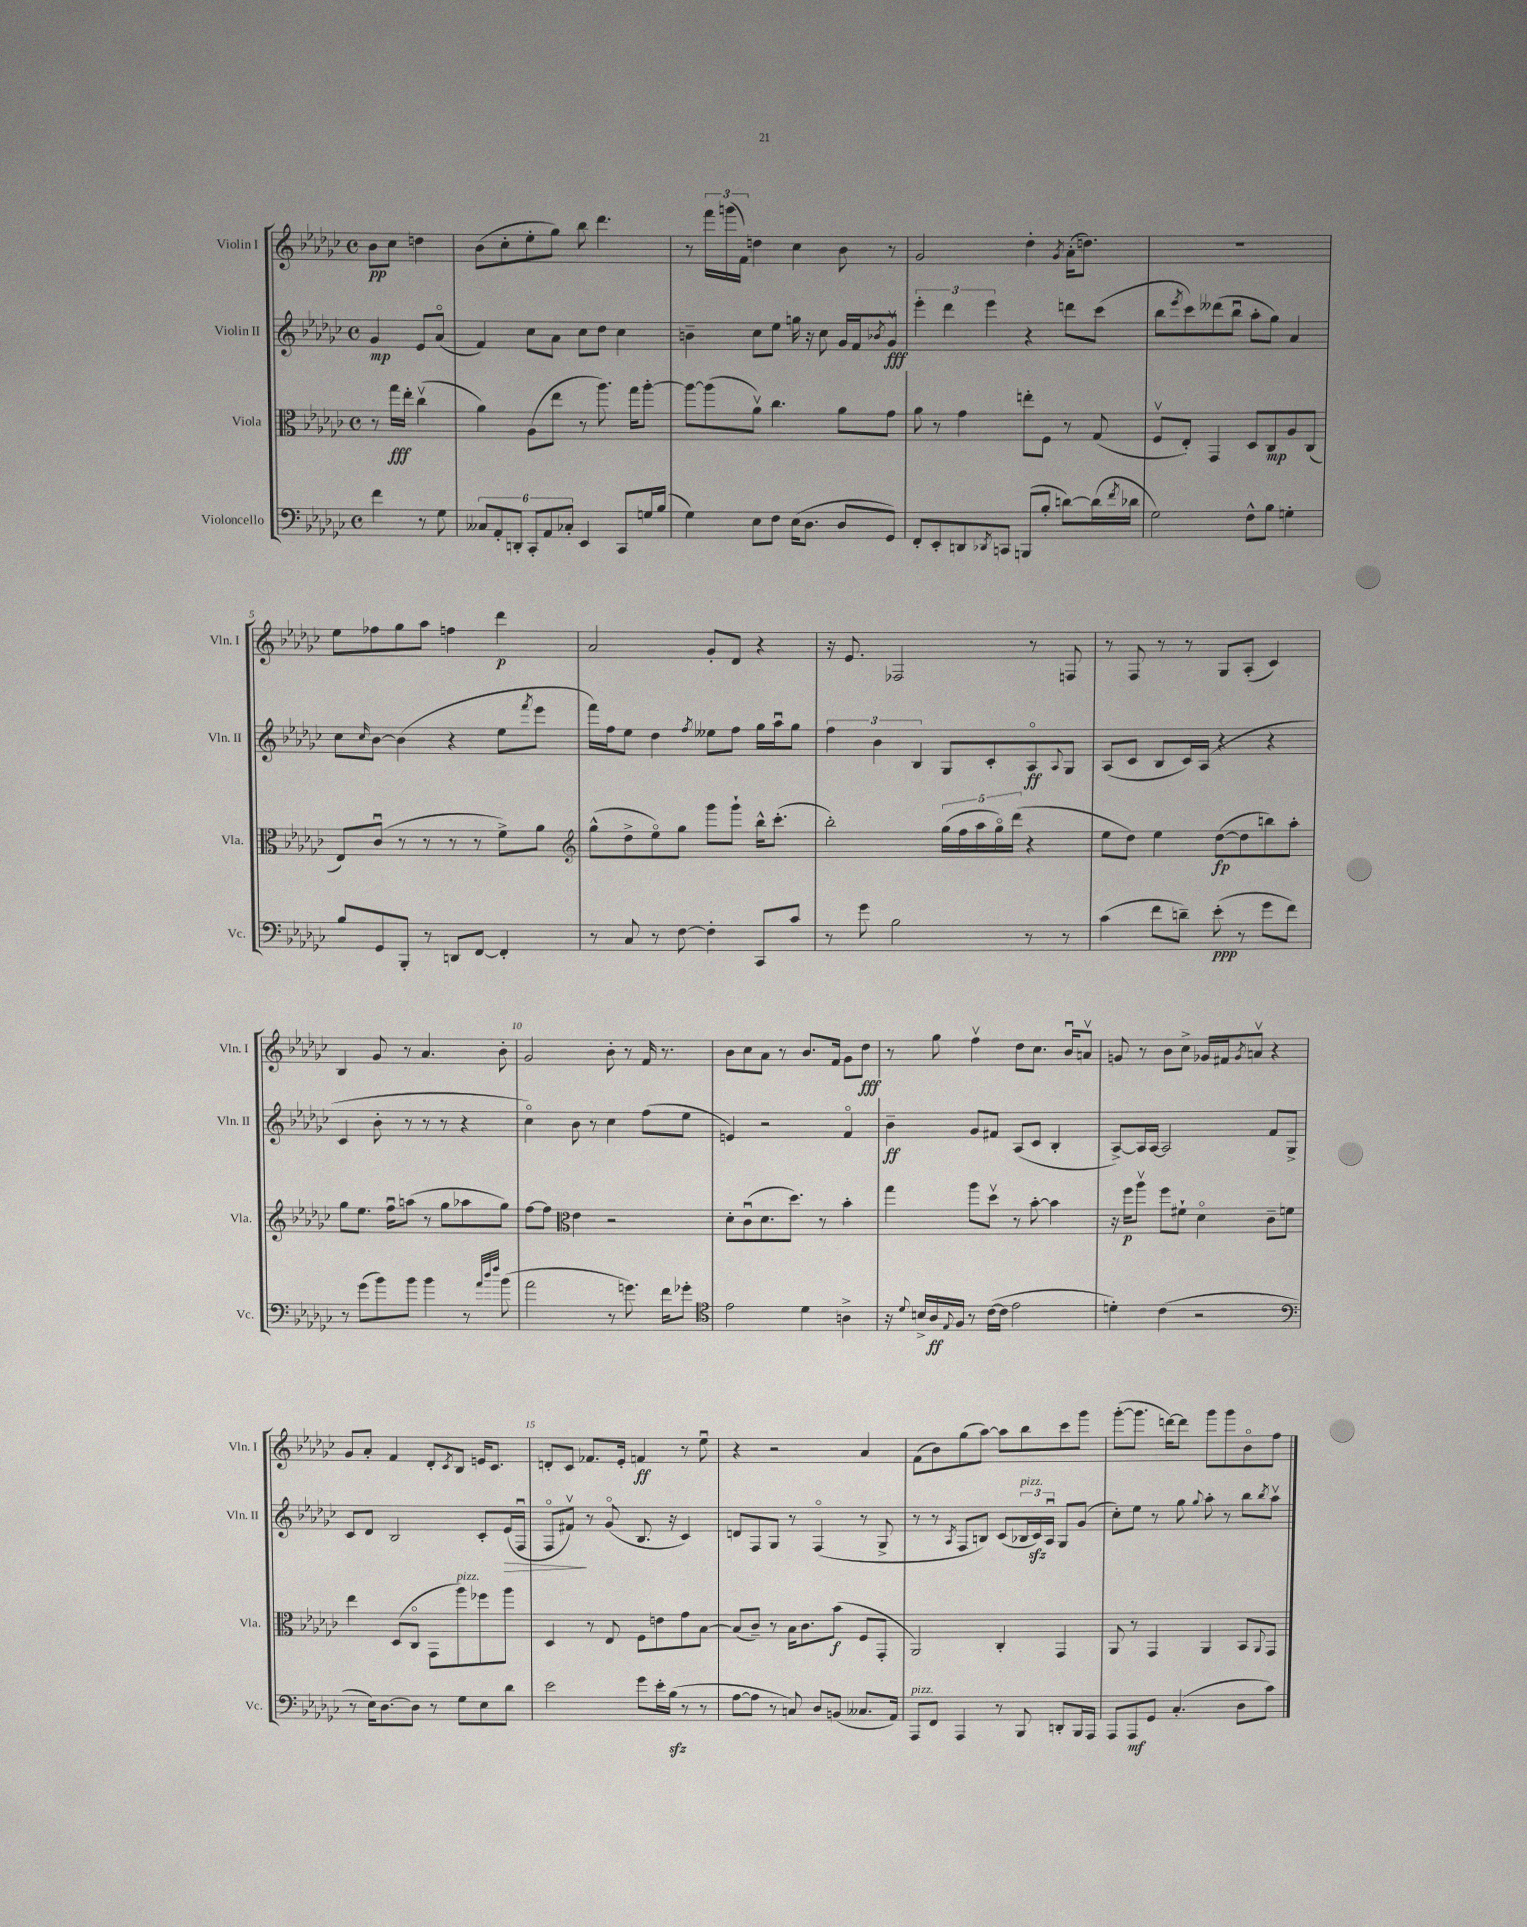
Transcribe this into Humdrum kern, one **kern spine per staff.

**kern	**kern	**kern	**kern
*staff4	*staff3	*staff2	*staff1
*clefF4	*clefC3	*clefG2	*clefG2
*k[b-e-a-d-g-c-]	*k[b-e-a-d-g-c-]	*k[b-e-a-d-g-c-]	*k[b-e-a-d-g-c-]
*M4/4	*M4/4	*M4/4	*M4/4
*met(c)	*met(c)	*met(c)	*met(c)
4f	8r	4g-	8b-
.	16gg-	.	8cc-
.	16ee-'	.	.
8r	(4cc-v	8e-	4dd
8G-	.	(8a-o	.
=	=	=	=
12C--	4a-)	4f)	(8b-
12AA-'	.	.	.
.	.	.	8cc-'
12DD'	.	.	.
12CC-'	(8A-	8cc-	8ee-'
12AA-	.	.	.
.	8ee-	8a-	8gg-)
12C-'	.	.	.
4EE-	8r	8cc-	8bb-
.	8.aa-)	8dd-	4.ddd-
8CC-	.	4cc-	.
.	16gg-	.	.
16G	[8aa-'	.	.
(16B-	.	.	.
=	=	=	=
4G-)	8aa-_	4b~	8r
.	(8aa-]	.	24fff
.	.	.	(24ggg
.	.	.	24f)
8E-	8a-v)	8cc-	4dd
8F	4.cc-	8ee-	.
(16E-	.	16gg	4cc-
8.D-	.	16r	.
.	.	8cc-	.
8D-	8a-	16g-	8b-
.	.	16f	.
.	.	8qb-	.
8GG-)	8g-	8g-v	8r
=	=	=	=
8FF'	8a-	6eee-'	2g-
8EE-'	8r	.	.
.	.	6ddd-	.
8DD	4g-	.	.
.	.	6eee-	.
8qDD-	.	.	.
8CC	.	.	.
(8BBB	8ee'	4r	4dd-'
8B-'	8F	.	.
.	.	.	8qg-
[8d)	8r	8ddd	(16a-'
.	.	.	8.dd)
(16d]	(8G-	(8ccc-	.
8qf	.	.	.
16d-	.	.	.
=	=	=	=
2G-)	8Fv	8bb-	1r
.	.	8qeee-	.
.	8E-')	8ccc-)	.
.	4GG-	(8ddd--	.
.	.	8bb-u	.
8F^^	8D-	8aa-'	.
8B-	8C-	8gg-)	.
4G'	8A-	4a-	.
.	(8C-	.	.
=	=	=	=
8B-	8E-)	8cc-	8ee-
.	.	16qqcc-	.
8GG-	(8c-u	[8b-	8ff-
8BBB-'	8r	(4b-]	8gg-
8r	8r	.	8aa-
8DD	8r	4r	4ff
[8FF	8r	.	.
4FF']	8f^)	8ee-	4ddd-
.	.	8qfff	.
.	8a-	8eee-	.
=	=	=	=
*	*clefG2	*	*
8r	(8gg-^^	16fff)	2a-
.	.	16ff	.
8C-	8dd-^	8ee-	.
8r	8ee-o)	4dd-	.
[8F	8gg-	.	.
.	.	8qff	.
4F']	8ggg-	8ee--	8g-'
.	8ggg-`	8ff	8d-
8CC-	16bb-^^	16gg-	4r
.	(8.ccc-'	16aa-u	.
8c-	.	8gg-	.
=	=	=	=
8r	2bb-')	6ff	16r
.	.	.	8.e-
8g-	.	.	.
.	.	6b-	.
2B-	.	.	2F-
.	.	6B-	.
.	(20gg-	8G-	.
.	20ff	.	.
.	20aa-	.	.
.	.	8c-'	.
.	20gg-o)	.	.
.	(20ddd-	.	.
8r	4r	8A-o	8r
.	.	8qqA-	.
8r	.	8G-	8F
=	=	=	=
(4c-	8ee-	(8A-	8r
.	8dd-)	8c-	8F
8f	4ee-	8B-	8r
8d~)	.	16c-)	8r
.	.	(16A-	.
(8e-'	([8dd-	4r	8G-
8r	8dd-]	.	(8A-'
8g-	8bb)	4r	4c-)
8f)	8aa-'	.	.
=	=	=	=
8r	8gg-	4c-	4B-
(8g-	8.ee-	.	.
8b-)	.	8b-'	8g-
.	16ffu	.	.
8b-	(8aa	8r	8r
4b-	8r	8r	4.a-
.	8gg-	8r	.
8r	8aa-	4r	.
32qqa-	.	.	.
32qqdd-	.	.	.
32qqff	.	.	.
(8b-	8gg-)	.	8b-'
=	=	=	=
2a-	[8ff	4cc-o)	2g-
.	8ff]	.	.
*	*clefC3	*	*
.	4e-	8b-	.
.	.	8r	.
8r	2r	4cc-	8b-'
8.g)	.	.	8r
.	.	(8ff	16f
16f	.	.	8.r
8g-'	.	8ee-	.
=	=	=	=
*clefC4	*	*	*
2e-	8d-'	4e)	8b-
.	(8c-u	.	8cc-
.	8.d-	2r	8a-
.	.	.	8r
.	8.dd-)	.	.
4d-	.	.	8.b-
.	8r	.	.
.	.	.	16f
4A^	4b-'	4fo	8g-
.	.	.	8dd-
=	=	=	=
16r	4gg-	4b-~	8r
8qqd-	.	.	.
16B^	.	.	.
16A-	.	.	8gg-
8qqE-	.	.	.
16F	.	.	.
8r	8aa-	8g-	4ffv
([16c-	8dd-v	8f#	.
16c-]	.	.	.
2e-	8r	(8A-	8dd-
.	[8b-'	8c-	8.cc-
.	4b-]	4B-'	.
.	.	.	16b-u
.	.	.	8av
=	=	=	=
4d')	16r	[8A-^)	8g
.	16ff	.	.
.	8aa-v	16A-]	8r
.	.	[16A-	.
(4c-	8ff	2A-]	8b-
.	8f#`	.	8cc-^
2r	4d-o	.	16g-
.	.	.	16f#
.	.	.	8qg-
.	.	.	8av
.	8c-~	8f	4r
.	8f	8G-^	.
=	=	=	=
*clefF4	*	*	*
8r	4ee-	8c-	8g-
16E-)	.	8d-	8a-'
[8.D-	.	.	.
.	(8D-	2B-	4f
8D-]	8C-o	.	.
8r	8GG-	.	8d-'
.	.	.	8qc-
8G-	8aa-)	.	8B-
8E-	8ff-	8c-'	16e
.	.	.	8.c-
8d-	8aa-	(16e-	.
.	.	16Fu	.
=	=	=	=
2e-	4D-	8Fo	8d'
.	.	8f#v)	8c-
.	8r	8r	8.f-
.	8E-	(8g-o	.
.	.	.	16e-'
8g-	8F	8.B-	4f
16e-'	8e	.	.
(16B-	.	16r	.
8r	8g-	4c-)	8r
8r	[8B-	.	8ee-u
=	=	=	=
[8A-	(8B-]	8d	4r
8A-]	8c-~)	8F	.
8r	8r	8G-	2r
8C)	16B-	8r	.
.	8.c-	.	.
8D-	.	(4Fo	.
(8BB	(8b-	.	.
8.C--	8F	8r	4a-
.	8GG-'	8G-^	.
16AA-)	.	.	.
=	=	=	=
8AAA-	2AA-)	8r	(8f
8FF	.	8r	8b-)
.	.	8qA-	.
4AAA-	.	8F	(8gg-
.	.	8B)	[8aa-)
8r	4C-'	(8c-	8aa-]
8BBB-	.	24B-	8bb-
.	.	24c-)	.
.	.	24A-u	.
8DD'	4GG-	8G-	8ccc-
16BBB-	.	(8g-	8ggg-
16AAA-	.	.	.
=	=	=	=
8AAA-	8AA-	8cc-')	([8ggg-'
8AAA-	8r	8ee-	8.ggg-]
8GG-	4GG-	8r	.
.	.	.	[16ddd)
(4.C-'	.	8gg-	8ddd]
.	.	8qqgg-	.
.	4AA-	8aa-'	8ggg-
.	.	8r	8ggg-
8D-	8BB-	8bb-	8b-o
.	8qqAA-	8qbb-	.
8c-)	8GG-	8aa-v	8ff
==	==	==	==
*-	*-	*-	*-
